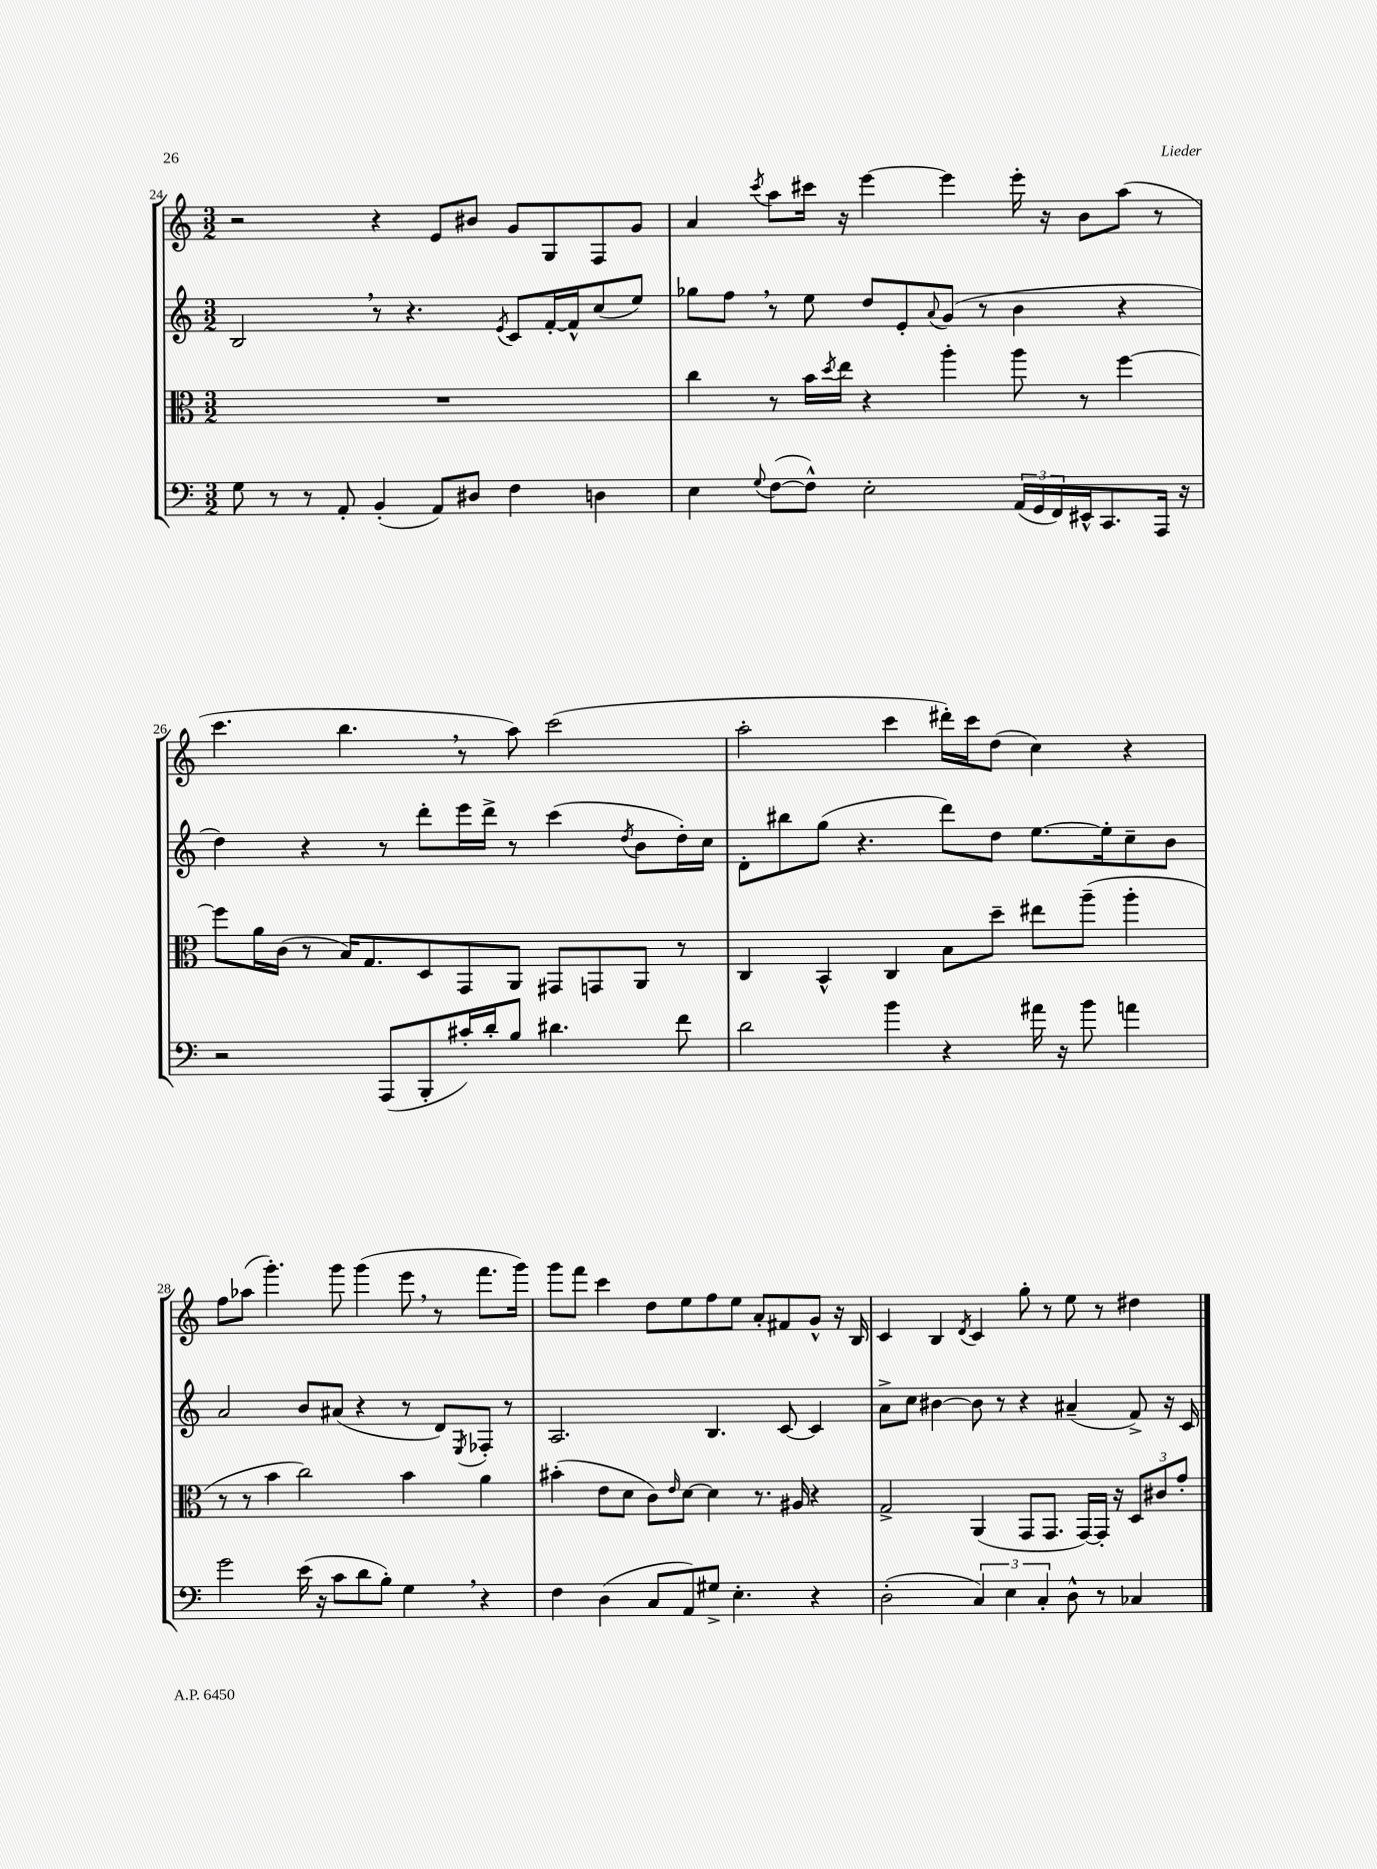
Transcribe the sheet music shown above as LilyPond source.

<<
\new StaffGroup <<
\new Staff = "s0" {
    \clef treble \key c \major \numericTimeSignature \time 3/2
    r2 r4 e'8 bis'8 g'8 g8 f8 g'8 |
    a'4 \acciaccatura { c'''8 } a''8 cis'''16 r16 e'''4~ e'''4 e'''16-. r16 b'8 a''8( r8 |
    c'''4. b''4. \breathe r8 a''8) c'''2( |
    a''2-. c'''4 dis'''16-.) c'''16 d''8( c''4) r4 |
    f''8 aes''8( g'''4.-.) g'''8 g'''4( e'''8 \breathe r8 f'''8. g'''16) |
    g'''8 f'''8 c'''4 d''8 e''8 f''8 e''8 a'8-. fis'8 g'8-^ r16 b16 |
    c'4 b4 \acciaccatura { d'8 } c'4 g''8-. r8 e''8 r8 dis''4 \bar "|." |
}
\new Staff = "s1" {
    \clef treble \key c \major \numericTimeSignature \time 3/2
    b2 \breathe r8 r4. \acciaccatura { e'8 } c'8 f'16~-. f'16-^ c''8( e''8) |
    ges''8 f''8 \breathe r8 e''8 d''8 e'8-. \appoggiatura { a'8 } g'8( r8 b'4 r4 |
    d''4) r4 r8 d'''8-. e'''16 d'''16-> r8 c'''4( \acciaccatura { d''8 } b'8 d''16-.) c''16 |
    d'8-. bis''8 g''8( r4. d'''8) d''8 e''8.~ e''16-. c''8-- b'8 |
    a'2 b'8 ais'8( r4 r8 d'8) \acciaccatura { e8 } fes8-. r8 |
    a2. b4. c'8~ c'4 |
    a'8-> c''8 bis'4~ bis'8 r8 r4 ais'4--( f'8->) r16 c'16 \bar "|." |
}
\new Staff = "s2" {
    \clef alto \key c \major \numericTimeSignature \time 3/2
    R1. |
    c''4 r8 b'16 \acciaccatura { d''8 } e''16 r4 a''4-. a''8 r8 f''4~ |
    f''8 a'16 c'16( r8 b16) g8. d8 g,8 a,8 gis,8 g,8 a,8 r8 |
    c4 b,4-^ c4 b8 d''8-- eis''8 a''8--( a''4-. |
    r8 r8 b'4 c''2) b'4 a'4 |
    bis'4-.( e'8 d'8 c'8) \grace { e'16 } d'8~ d'4 r8. ais16 r4 |
    g2-> a,4( g,8 g,8. g,16~) g,16-. r16 \tuplet 3/2 { d8 cis'8 g'8-. } \bar "|." |
}
\new Staff = "s3" {
    \clef bass \key c \major \numericTimeSignature \time 3/2
    g8 r8 r8 a,8-. b,4-.( a,8) dis8 f4 d4 |
    e4 \appoggiatura { g8 } f8~( f8-^) e2-. \tuplet 3/2 { a,16( g,16 f,16) } eis,16-^ c,8. a,,16 r16 |
    r2 a,,8( b,,8-. cis'16-.) d'16-. b8 dis'4. f'8 |
    d'2 b'4 r4 ais'16 r16 b'8 a'4 |
    g'2 e'16( r16 c'8 d'8 b8-.) g4 \breathe r4 |
    f4 d4( c8 a,8) gis8-> e4.-. r4 |
    d2-.( \tuplet 3/2 { c4) e4 c4-. } d8-^ r8 ces4 \bar "|." |
}
>>
>>
\layout { \context { \Score currentBarNumber = #24 } }
